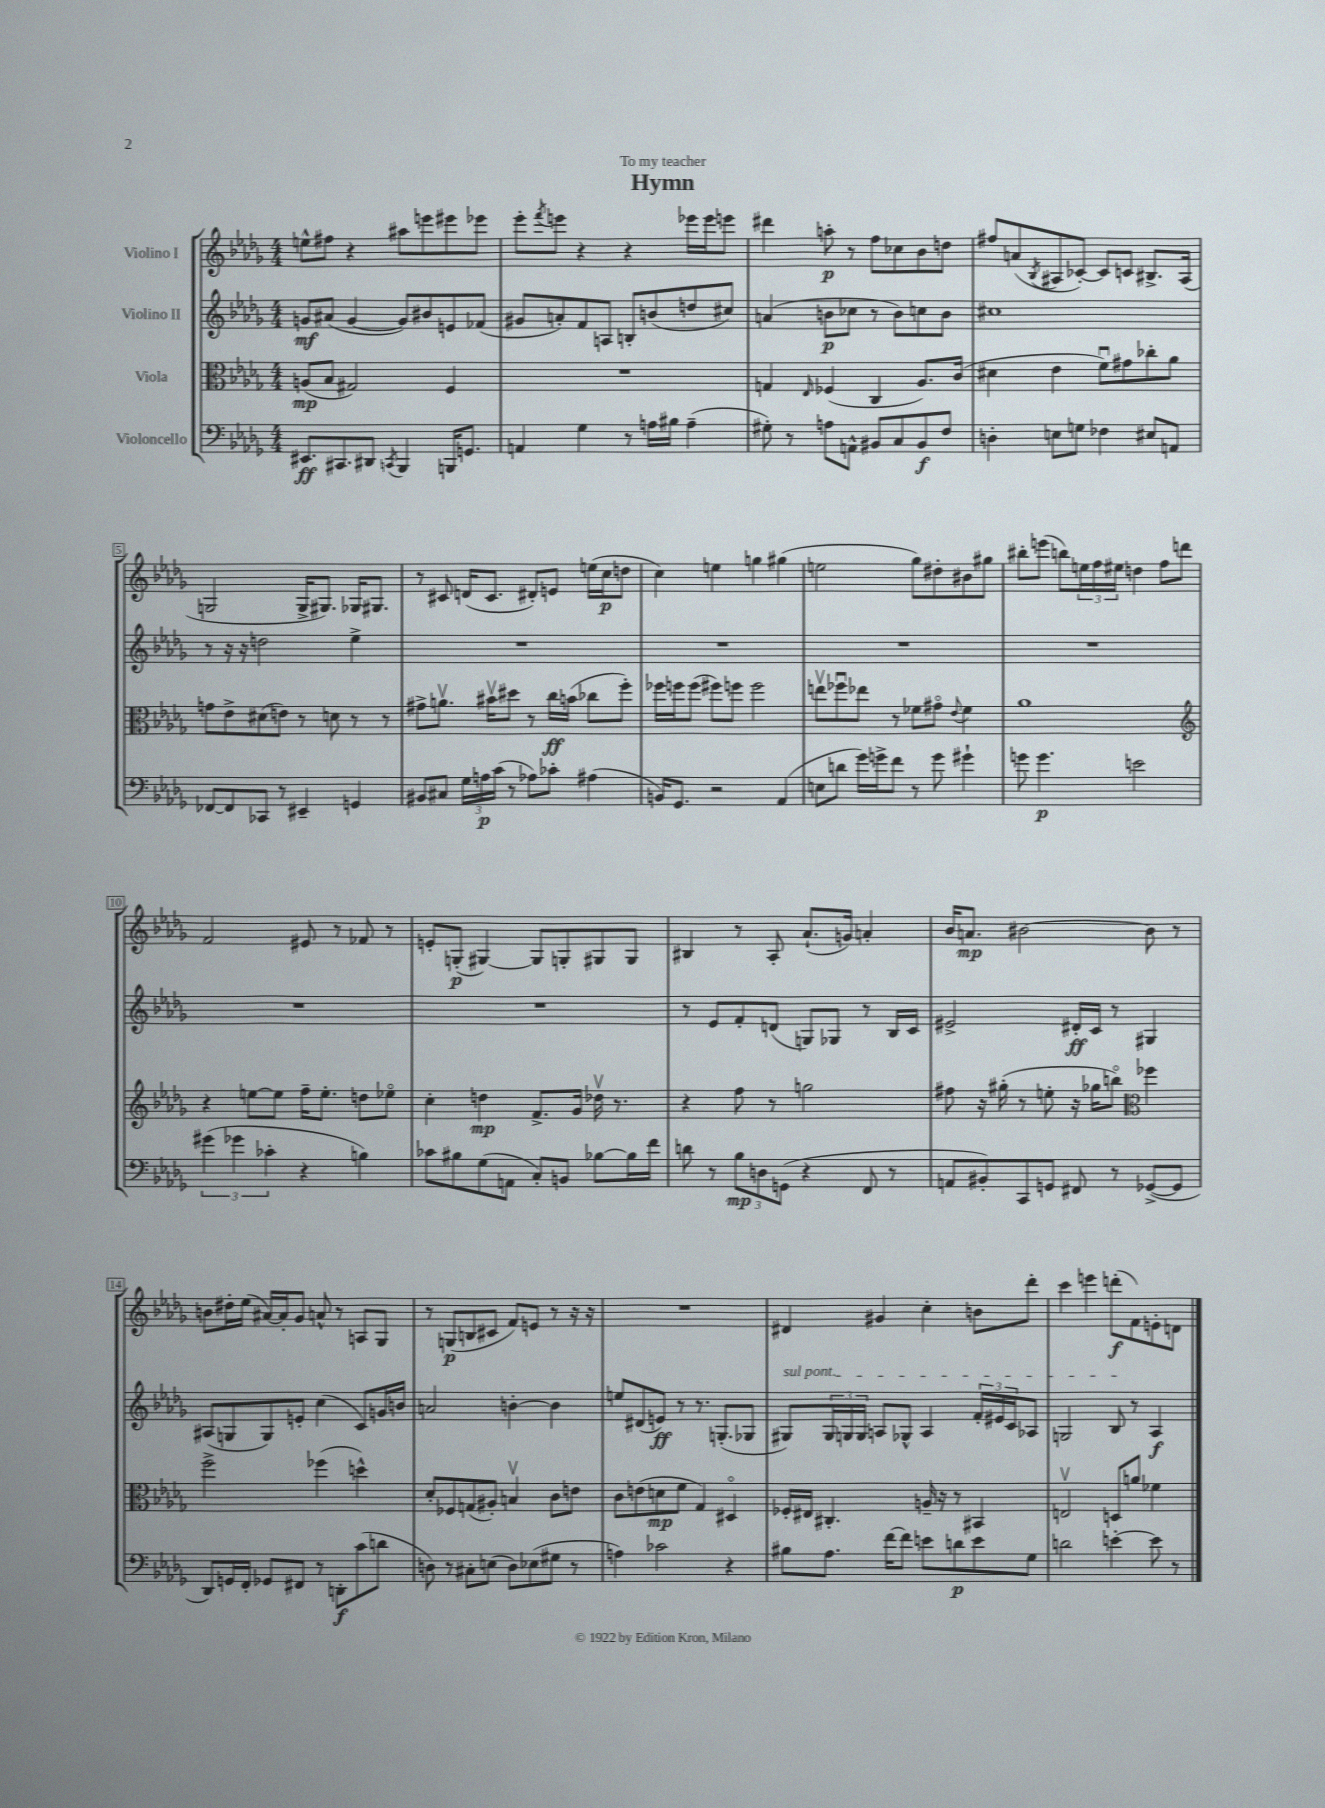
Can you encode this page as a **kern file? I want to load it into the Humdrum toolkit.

**kern	**kern	**kern	**kern
*staff4	*staff3	*staff2	*staff1
*clefF4	*clefC3	*clefG2	*clefG2
*k[b-e-a-d-g-]	*k[b-e-a-d-g-]	*k[b-e-a-d-g-]	*k[b-e-a-d-g-]
*M4/4	*M4/4	*M4/4	*M4/4
8.EE#	(8A	8g	8ee^^
.	8B-	(8a#	8ff#
8.CC#	.	.	.
.	2G#)	[4g	4r
8DD#	.	.	.
8qCC	.	.	.
4BBB-	.	8g])	8aa#
.	.	8b#	8eee
16BBB	4F	8e	8eee#
8.GG	.	.	.
.	.	(8f-	8eee-
=	=	=	=
4AA	1r	8g#	8eee-'
.	.	.	8qfff
.	.	8a')	8eee
4G-	.	8f	4r
.	.	8A	.
8r	.	8B'	4r
16A	.	(8b	.
16B#	.	.	.
(4A~	.	8dd	16eee-
.	.	.	16eee-
.	.	8cc#)	8eee
=	=	=	=
8G#')	4G	(4a	4ddd#
8r	.	.	.
.	16qqE-	.	.
8A	(4F-	8b	8aa'
8AA^^	.	8cc-	8r
8BB#	4C	8r	8ff
8C	.	8b)	8cc-
8BB#	8.A-)	8cc	8b-
8F	.	8b	8dd
.	(16c	.	.
=	=	=	=
4D'	4d#	1cc#	8ff#
.	.	.	(8a
.	.	.	8qB-
8E	4e-	.	8A#
8G	.	.	[8c-')
4F-	8fu)	.	8c-]
.	8g#	.	8c
8E#	8cc-'	.	8.B#^
8AA	8a-	.	.
.	.	.	(16A#
=	=	=	=
[8FF-	8g	8r	2G
8FF-]	8e-^	16r	.
.	.	16r	.
8CC-	(8d#	2dd	.
8r	8e)	.	.
4EE#~	8r	.	16G^
.	.	.	8.G#)
.	8d	.	.
4GG	8r	4ee-^	16G-
.	.	.	8.G#
.	8r	.	.
=	=	=	=
8BB#	8g#^	1r	8r
8C#	8.av	.	8c#
24G-	.	.	(16d
24A	.	.	.
.	16b#v	.	8.c#
(24c	.	.	.
8r	8dd#	.	.
8A-)	8r	.	8d#')
8c-'	16cc	.	8e
.	(16b	.	.
(4A#	8cc-	.	(16ee
.	.	.	16cc
.	8ff')	.	8dd
=	=	=	=
16BB)	16ff-	1r	4cc)
8.GG-	16ff	.	.
.	(8ff	.	.
2r	8ff#)	.	4ee
.	8ff	.	.
.	2ff	.	4gg
(4AA-	.	.	(4gg#
=	=	=	=
8E	8eev	1r	2ee
8d	8ff-u	.	.
16g-)	8ee-	.	.
16g^	.	.	.
8f	8r	.	.
8r	8f-	.	8gg-)
8g	8g#o	.	8dd#'
.	8qqe-	.	.
4g#`	4f-	.	8b#
.	.	.	8gg#
=	=	=	=
8g	1a-	1r	8bb#'
4.g	.	.	(8eee
.	.	.	8bb)
.	.	.	24ee
.	.	.	24ff
.	.	.	24ee#
2e	.	.	4dd
.	.	.	8ff
.	.	.	8ddd
=	=	=	=
*	*clefG2	*	*
(6g#	4r	1r	2f
6g-	.	.	.
.	[8ee	.	.
6c-'	.	.	.
.	8ee]	.	.
4r	16ff~	.	8e#
.	8.ee'	.	.
.	.	.	8r
4B)	8dd	.	8f-
.	8ee-o	.	8r
=	=	=	=
8c-	4cc'	1r	8e'
8B#	.	.	(8G'
(8G-	4dd	.	[4G#)
8AA	.	.	.
8C')	8.f^	.	8G#]
8BB	.	.	8G'
.	16g-	.	.
[8B-	16dd-v	.	8G#
.	8.r	.	.
16B-]	.	.	8G#
16f	.	.	.
=	=	=	=
8d	4r	8r	4B#
8r	.	8e-	.
12B-	8ff	8f'	8r
12D	.	.	.
.	8r	(8d	8A-'
(12GG	.	.	.
4r	2gg	8G)	(8.a-`
.	.	8G-	.
.	.	.	16g)
8FF	.	8r	4a'
8r	.	16B-	.
.	.	16c	.
=	=	=	=
8AA	8ff#	2e#^	16b-
.	.	.	8.a
8BB#')	16r	.	.
.	(16gg#'	.	.
8CC	8r	.	[2b#
8GG	8ee'	.	.
8FF#	16r	16d#'	.
.	16gg-	16c	.
8r	8bbo)	8r	.
*	*clefC3	*	*
([8GG-^	4ff-	4G#	8b#]
8GG-]	.	.	8r
=	=	=	=
8DD-)	2ff^	(8A#	8b
16GG	.	8G	16dd#'
16FF'	.	.	(16ee-
8GG-	.	8G)	[16a#)
.	.	.	16a#']
8FF#	.	8e'	8g-
8r	(4ff-	(4cc	8a^^
8DD'	.	.	8r
(8c	4dd^^)	8c)	8A
8d	.	16g	8G-
.	.	16b	.
=	=	=	=
8D)	8d-'	2a	8r
8r	8F-	.	(8G
8C#'	(8G	.	8B
(8E	8A#')	.	8c#
8D)	4Bv	[4b'	8f)
(8E-	.	.	8e
8G#	8c	4b]	8r
8r	8e	.	16r
.	.	.	16r
=	=	=	=
4A)	8c	8ee	1r
.	(8e	(8d#	.
2c-	8d	8e)	.
.	8f	8r	.
.	4G-)	8.r	.
.	.	(8.G'	.
4r	4D#o	.	.
.	.	8G-	.
=	=	=	=
8B#	16F-'	8G#)	4d#
.	16E#	.	.
8.A-	4.C#'	24G#	.
.	.	24G	.
.	.	24G	.
.	.	8A	4g#
[16f	.	.	.
8f]	.	8G-^^	.
8e	16A~	4A	4cc'
.	16r	.	.
8d	8r	.	.
8e	4BB#	24f'	8b
.	.	24e#	.
.	.	24c	.
8G-	.	8A-	8ddd-'
=	=	=	=
2d	2Ev	2G	4ccc
.	.	.	4eee
[4e'	8D	8B-	(8ddd'
.	8a	8r	8f)
8e]	4f-	4A-	8e'
8r	.	.	8d
==	==	==	==
*-	*-	*-	*-
